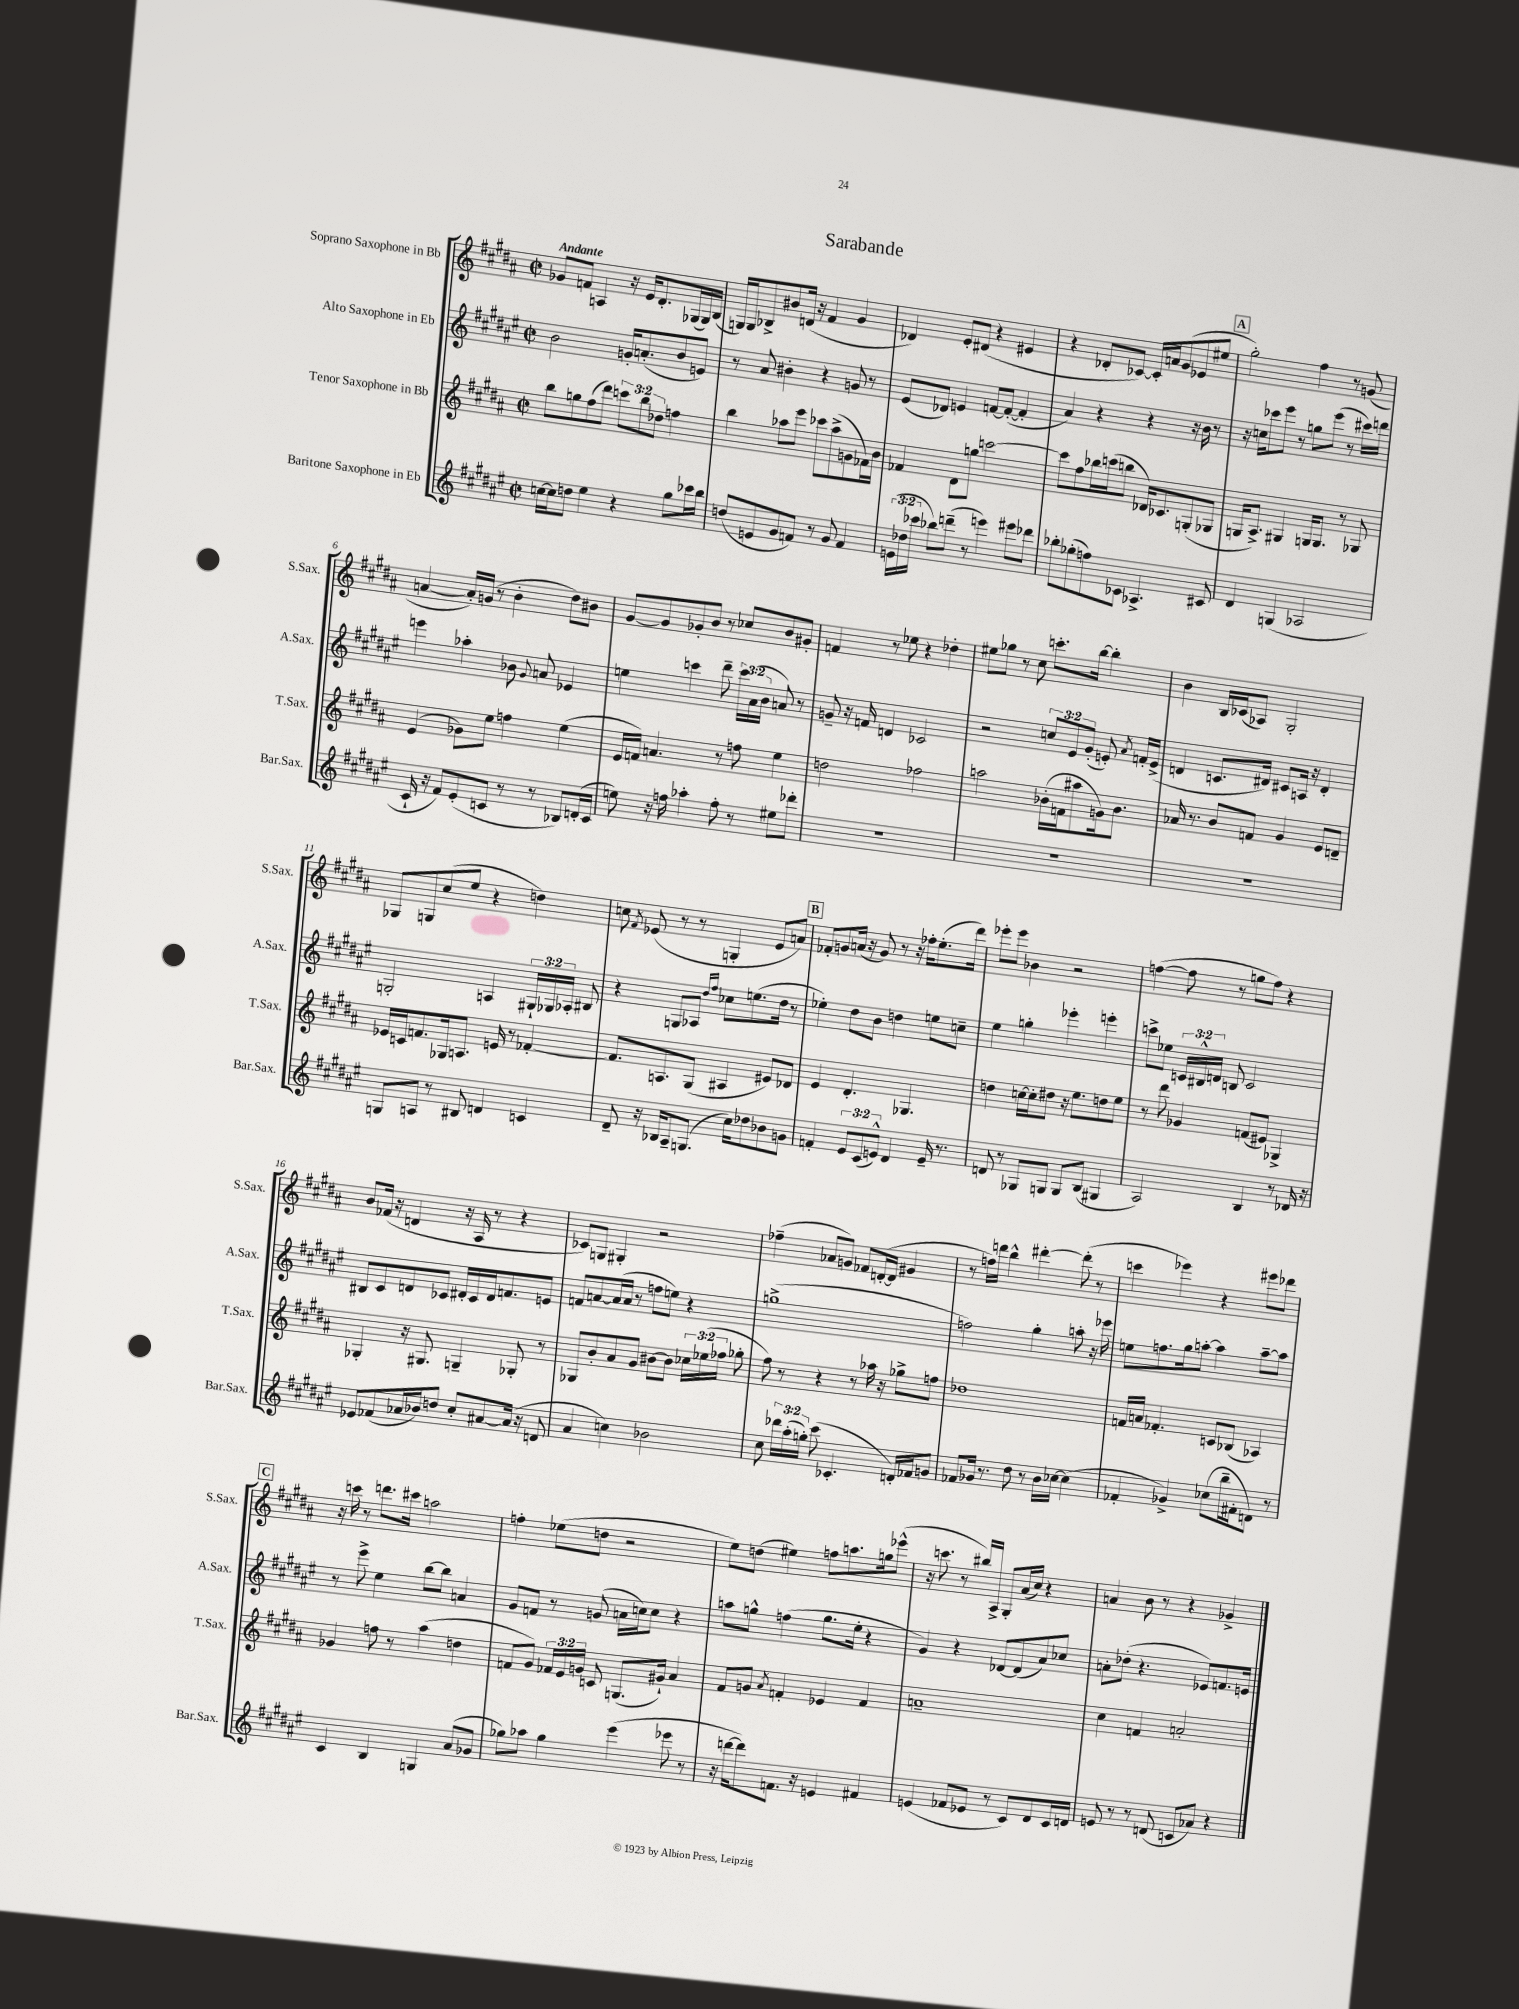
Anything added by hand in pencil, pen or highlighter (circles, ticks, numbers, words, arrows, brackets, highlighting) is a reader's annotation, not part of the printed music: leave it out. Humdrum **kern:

**kern	**kern	**kern	**kern
*staff4	*staff3	*staff2	*staff1
*clefG2	*clefG2	*clefG2	*clefG2
*k[f#c#g#d#a#e#]	*k[f#c#g#d#a#]	*k[f#c#g#d#a#e#]	*k[f#c#g#d#a#]
*M2/2	*M2/2	*M2/2	*M2/2
*met(c|)	*met(c|)	*met(c|)	*met(c|)
[16cc\LL	8bb\L	2b\	8g-/L
16cc\]J	.	.	.
8dd\J	8gg\	.	8f/J
4ee#\	(8ff#\	.	4A/
.	8ddd#\J)	.	.
4r	12ccc\L	16g'/LK	16r
.	.	(8.a'/	16e/LK
.	12bb\	.	.
.	.	.	8.d#'/
.	12dd-\J	.	.
8gg#\L	4ff\	8b/	.
.	.	.	(16G-/L
16ccc-\L	.	8e/J)	16G-/)
16bb\JJ	.	.	(16B/JJ
=	=	=	=
(8dd/L	4bb\	8r	16G/LL)
.	.	.	16G/J
8e/	.	8a#/	8B-^/
8g#/	8aa-\L	4b#'\	8b#/
8f/J)	8eee\J	.	(16d/Jk
.	.	.	16r
8r	8ccc-\L	4r	4f#/
8g#/	(8aa-^\	.	.
4f/	8g\	8g/	4g#/
.	16f-\L)	8r	.
.	16b\JJ	.	.
=	=	=	=
(24e\LL	4f-/	(8e#/L	4d-/)
24dd-\	.	.	.
24ccc-\JJ	.	.	.
8bb-\L)	.	8d-/J)	.
(8ddd~\J	8d#\L	4e/	8e'/L
8r	8gg\J	.	(8d#/J
4eee\)	[2ccc\	[8f/L	4r
.	.	(8f'/_J	.
8eee#\L	.	4f'/]	4e#/
8ddd-\J	.	.	.
=	=	=	=
8bb-'\L	8ccc\]L	4a#/)	4r
(8gg-'\	8ff#\	.	.
8ff\)	16bb-\L	4r	8d-'/L
.	(16ccc\J	.	.
8c-\J	8bb\J	.	[8c-/J)
4.A-^/	16d-/LK)	4r	16c-'/]LL
.	8.c-/	.	16a/J
.	.	.	(8g#/
.	(8G'/	16r	8e-/
.	.	16b\	.
8c#/	8G-/J	8r	8ee#/J
=	=	=	=
4d#/	16G/LK	16r	2gg#'\)
.	8.A#^/J)	16cc\LK	.
.	.	8ccc-\	.
(4G/	4G#/	8eee#\J	.
.	.	8r	.
2A-/	16G/LK	8gg\L	4ff#\
.	8.G/J	.	.
.	.	(8eee#\J	.
.	8r	8r	8r
.	8G-/	16ccc#\LL)	(8g/
.	.	16ddd\JJ	.
=	=	=	=
16c#`/	(4e/	4eee\	[4a/
16r	.	.	.
8f#/L)	.	.	.
(8e#'/	8g-\L)	4aa-'\	16a'/]LL)
.	.	.	(16g/JJ
8c/J	8ee\J	.	8r
8r	4ff\	8b-\	4b'\
.	.	8qqg#/	.
8r	.	8a/	.
8B-/L)	(4ee\	4e-/	8dd#\L)
(16d'/L	.	.	8b#\J
16c/JJ	.	.	.
=	=	=	=
8ee\)	16e/LL	4ee\	[8g#/L
.	16f/JJ)	.	.
16r	4.a/	.	8g#/]
16ff\	.	.	.
4aa-'\	.	4ccc\	8g-'/
.	.	.	8b/J
8ff'\	8r	8ddd#~\	8r
8r	8ff\	24ccc\LL	8cc-/L
.	.	(24a#\	.
.	.	24b\JJ	.
8ee#\L	4ee\	8a/)	8b/
8ddd-'\J	.	8r	8g#'/J
=	=	=	=
1r	2dd\	8g~/	4f/
.	.	16r	.
.	.	16f/	.
.	.	4d/	8r
.	.	.	8ee-\
.	2ff-\	2c-/	4r
.	.	.	4dd-'\
=	=	=	=
1r	2aa\	2r	8ee#\L
.	.	.	8gg-\J
.	.	.	8r
.	.	.	8cc#\
.	(16b-'\LL	12cc/L	8.ccc'\L
.	16f\J	.	.
.	.	12e#/	.
.	8aa#\	.	.
.	.	(12g#'/J	.
.	.	.	[16bb\Jk
.	16g\k)	8e'/)	4bb'\]
.	8.b-\J	.	.
.	.	8qa#/	.
.	.	16f'/LL	.
.	.	(16e^/JJ	.
=	=	=	=
1r	16a-/	4d/	4b\
.	8.r	.	.
.	8b/L	8.c/L	16B/LL
.	.	.	(16c-/J
.	8f/J	.	8A-/J)
.	.	16d#/Jk)	.
.	4g#/	8c#/L	2G#'/
.	.	16A/Jk	.
.	.	16r	.
.	8e/L	4d#'/	.
.	8d~/J	.	.
=	=	=	=
8G/L	16e-/LL	2G'/	8G-/L
.	16c/J	.	.
8A/J	8.f/	.	8G/
8r	.	.	(8cc#/
.	16G-/k	.	.
8B#/	8.A/J	.	8ee/J
4d/	.	4A/	4r
.	16e/	.	.
.	8r	.	.
4c/	[4f-'/	24G#`/LL	4dd\)
.	.	24G-/	.
.	.	24A-'/JJ	.
.	.	8B#/	.
=	=	=	=
8d#~/	8.f-/]L	4r	8cc\
.	.	.	8qf#/
16r	.	.	(8e-/
16B-/LK	8.A/	.	.
8A#~/	.	8G/L	8r
(8.G/J	(8G#/J	8A-/J	8r
.	.	16qqdd#/LL	.
.	.	16qqff#/JJ	.
.	4A#/	8cc-\L	4G'/
16cc#\LK)	.	.	.
8dd-\	.	(8.ee\	.
8b-\	8e#/L)	.	8e-/L
.	.	16dd#\Jk	.
8g\J	8d-/J	8r	8a/J)
=	=	=	=
4f'/	4e/	4ee-'\)	8f-'/L
.	.	.	8g/
12e#/L	4.d#'/	8dd#\L	(16a/Jk
.	.	.	16r
(12c#/	.	.	.
.	.	8b\J	8g/)
12e^^/J)	.	.	.
4d#/	.	4dd\	8r
.	4.G-/	.	16r
.	.	.	16ff-'\LK
16e~/	.	8ee\L	(8.ee'\
8.r	.	.	.
.	.	8cc~\J	.
.	.	.	16ddd#\Jk)
=	=	=	=
8d/	4dd\	4ee#\	8eee-'\L
8r	.	.	8eee-\J
8G-/L	[16cc\LL	4gg'\	4b-\
.	16cc'\]J	.	.
8G/J	8dd#\J	.	.
8G/L	16r	4eee-'\	2r
.	8.ee\L	.	.
(8B/J	.	.	.
4G#/	8dd\	4eee'\	.
.	8ee\J	.	.
=	=	=	=
2A#/)	8r	8ccc^\L	([4ff\
.	8ddd#\	8ee-\J	.
.	4g-/	24c/LL	8ff\]
.	.	24B#^^/	.
.	.	24d/JJ	.
.	.	8B/	8r
4B/	(8f/L	2c/	8gg\L
.	8e#/J)	.	8ff\J)
8r	4G-^/	.	4r
16d-/	.	.	.
16r	.	.	.
=	=	=	=
8e-/L	4G-'/	8B#/L	8b/L
(8f-/	.	8c#/	(16f-/Jk
.	.	.	16r
16a-/L	16r	8d/	4d/
16b-/J)	8.G#/	.	.
8dd/J	.	8c-/J	.
8cc#'/L	4G~/	16d#'/LL	16r
.	.	16c-/	16A#/
[8a#/	.	16d#/J	8r
.	.	8.f/	.
(16a#/]Jk	8G-'/	.	4r
16r	.	.	.
8d/	8r	8e/J	.
=	=	=	=
4a#/	8G-/L	8f/L	8c-/L)
.	8b'/	[8a/	8G/J
4cc\)	8a#/	(16a/]L	4G#'/
.	.	16a/JJ	.
.	8g#/J	8r	.
2b-\	[8b#\L	8ff\L	2r
.	8b#\]J	8ee\J)	.
.	24cc-\LL	4r	.
.	(24ee-\	.	.
.	24ff-\JJ	.	.
.	8gg-'\	.	.
=	=	=	=
8cc#\	8ff#\)	(1gg^	(4ff-~\
24ddd-\LL	8r	.	.
(24aa#'\	.	.	.
24gg'\JJ)	.	.	.
(8ccc#\	4r	.	8a-/L
4.c-'/	.	.	8g/J)
.	8r	.	8f-/L
.	16aa-\	.	([16d'/L
.	16r	.	16d/]JJ
16d'/LL)	8gg-^\L	.	4g#/
16f-/J	.	.	.
8g/J	8ff\J	.	.
=	=	=	=
8f-/L	1dd-	2ff\)	8r
16g-/Jk	.	.	16ff\LL)
8.r	.	.	16ddd\JJ
.	.	.	4bb^^\
8dd#\	.	.	.
8r	.	4gg#'\	[4ddd#'\
16b\LL	.	.	.
[16cc-\JJ	.	.	.
(4cc-\]	.	8aa'\	(8ddd#'\]
.	.	16r	8r
.	.	16eee-\	.
=	=	=	=
4f-'/	16f/LL	8ee\L	4ccc\
.	16a/JJ	.	.
.	4.f-'/	8.ff\	.
4g-^/)	.	.	4eee-\)
.	.	16gg#\k	.
.	.	[8aa'\J	.
(8cc-\L	8c/L	4aa\]	4r
16bb~\L	(8B-/J	.	.
16f#'\J	.	.	.
8d\J)	4A-/)	[8aa~\L	8eee#\L
8r	.	8aa\]J	8ddd-\J
=	=	=	=
4c#/	4g-/	8r	16r
.	.	.	16ccc\
.	.	8eee#^\	8r
4B/	8ff\	4ee#\	8.ddd\L
.	8r	.	.
.	.	.	16ccc#\Jk
4G/	(4aa#\	[8bb\L	2aa\
.	.	8bb\]J	.
(8a#/L	4dd\	4a/	.
8g-/J	.	.	.
=	=	=	=
8gg-\L)	8f/L	8g#/L	4ff'\
8aa-\J	8g#/J)	8f/J	.
4gg-\	24f-/LL	8r	(8ee-\L
.	24e/	.	.
.	24g/JJ	.	.
.	8c/	(8g/	8dd\J
(4eee#\	(8.G/L	16a\LL	2r
.	.	16cc\J)	.
.	.	8cc\J	.
.	16g#`/Jk)	.	.
8eee-\	4a#/	4r	.
8r	.	.	.
=	=	=	=
16r	8f#/L	8aa\L	8ee\L)
[16ddd\LK	.	.	.
8ddd\])	8g/J	8gg^^\J	(8dd\J
.	8qa#/	.	.
8.f\J	4f'/	(4ff\	4ee#\)
16r	.	.	.
4e/	4e-/	8.gg\L	8ff\L
.	.	.	8.aa\
.	.	16ee#'\Jk	.
4f#/	4f/	4r	.
.	.	.	16gg\k
.	.	.	(8eee-^^\J
=	=	=	=
(4e/	1a~	4g#/)	16r
.	.	.	8.ccc\
8f-/L	.	4r	8r
8e-/J	.	.	16bb#/LL)
.	.	.	16A#^/JJ
8r	.	[8d-/L	8G#'/L
8c#/L)	.	(8d-/]	(16a#/L
.	.	.	16cc#/JJ)
8d#/	.	8a#/)	4r
16c#/L	.	8cc-/J	.
16d/JJ	.	.	.
=	=	=	=
8e/	4cc#\	8a'\L	4a/
8r	.	(8dd-'\J	.
8r	4f/	4.r	8b\
(8d/	.	.	8r
8c/L	2a'/	.	4r
8a-/J)	.	8e-/L)	.
4r	.	8.f/	4g-^/
.	.	16e/Jk	.
==	==	==	==
*-	*-	*-	*-
